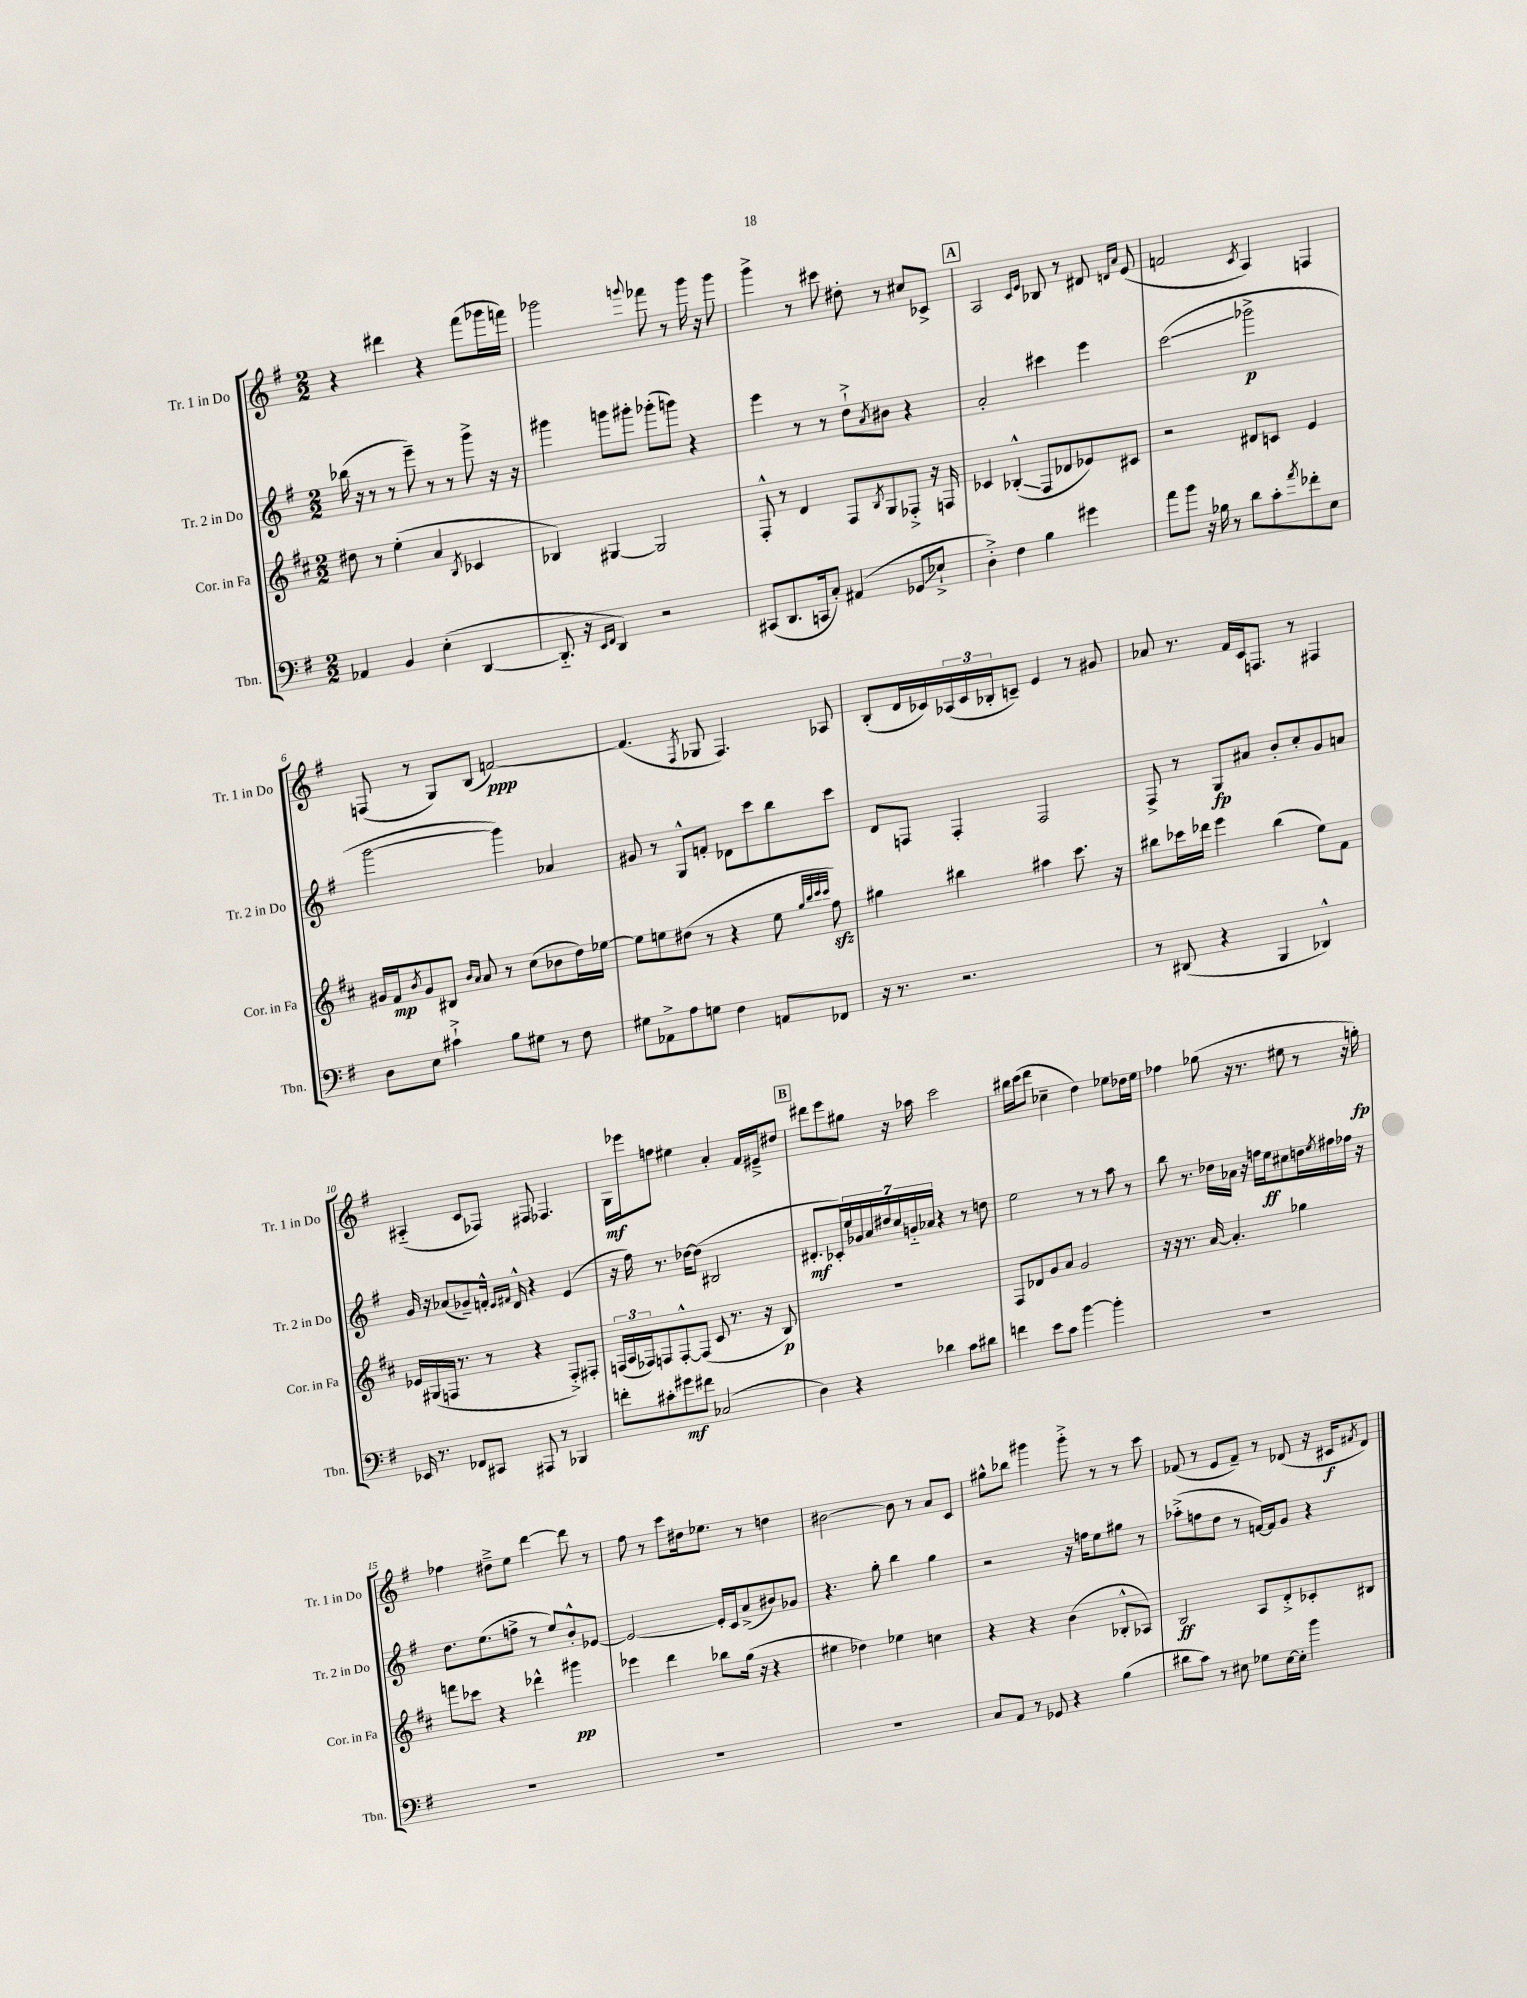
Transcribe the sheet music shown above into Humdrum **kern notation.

**kern	**kern	**kern	**kern
*staff4	*staff3	*staff2	*staff1
*clefF4	*clefG2	*clefG2	*clefG2
*k[f#]	*k[f#c#]	*k[f#]	*k[f#]
*M2/2	*M2/2	*M2/2	*M2/2
4AA-/	8dd#\	(16bb-\	4r
.	.	16r	.
.	8r	8r	.
4BB/	(4ee'\	8r	4ddd#\
.	.	8eee~\)	.
(4E'\	4a/	8r	4r
.	.	8r	.
.	8qB/	.	.
[4DD/	4c-/	8ggg^\	(8fff#\L
.	.	16r	16ggg-\L
.	.	16r	16fff\JJ)
=	=	=	=
8.DD'~/]	4B-/)	4ggg#\	2ggg-\
16r	.	.	.
16qqEE/LL	.	.	.
16qqFF#/JJ	.	.	.
4DD/)	[4G#/	8ggg\L	.
.	.	8ggg#'\J	.
.	.	.	8qqggg/
2r	2G#/]	(8ggg-'\L	8fff-\
.	.	8ggg\J)	8r
.	.	4r	16ggg\
.	.	.	16r
.	.	.	8ggg\
=	=	=	=
(8CC#/L	8F#'^^/	4eee\	4ggg^\
8.DD/	8r	.	.
.	4d/	8r	8r
16CC/k	.	.	.
8C'/J)	.	8r	8ccc#\
(4AA#/	8F#/L	8dd`^\L	8dd#'\
.	8qB/	8qa/	.
.	8G/	8b#\J	8r
8GG-/L	8F-'^/J	4r	8cc#/L
8E-`^/J	16r	.	8c-^/J
.	16F/	.	.
=	=	=	=
4D'^\)	4c-/	2a'/	2A/
4F#\	(4B-'^^/	.	.
.	.	.	16qqc/LL
.	.	.	16qqe/JJ
4B\	8F#/L	4ccc#\	8B-/
.	8d-/	.	8r
4g#\	8e-/)	4eee\	8d#/
.	.	.	16qqd/LL
.	.	.	16qqa/JJ
.	8c#/J	.	(8e/
=	=	=	=
8a\L	2r	(2ccc\	2f/
8b\J	.	.	.
16r	.	.	.
16B-\	.	.	.
8r	.	.	.
.	.	.	8qc/
8d\L	8d#/L	2ggg-^\	4A/)
8c'\	8c/J	.	.
8qa/	.	.	.
8f-'\	4e/	.	4F/
8E\J	.	.	.
=	=	=	=
8D\L	16g#/LL	[2ggg\	(8F/
.	16f#/J	.	.
.	8qb/	.	.
8E\J	8g#/	.	8r
4c#`^\	8B#/J	.	8G/L)
.	16qqb/LL	.	.
.	16qqa/JJ	.	.
.	8a/	.	(8B/J
8B\L	8r	4ggg\])	[2f/)
8G#\J	(8cc#\L	.	.
8r	8b-\	4a-/	.
8F#\	16dd\L)	.	.
.	[16ee-\JJ	.	.
=	=	=	=
8G#\L	8ee-\]L	8g#/	(4.f/]
8AA-^\	8ee\	8r	.
8A\	(8dd#\J	8G^^/L	.
.	.	.	8qF#/
8G\J	8r	8f'/J	8G-/
4F#\	4r	8d-\L	4.F#/)
.	.	8ccc\	.
8AA/L	8ee\	8bb\	.
.	32qqgg/LLL	.	.
.	32qqbb/	.	.
.	32qqccc#/	.	.
.	32qqccc#/JJJ	.	.
8FF-/J	8ff#\)	8ccc\J	8A-/
=	=	=	=
16r	4gg#\	8d/L	(8B'/L
8.r	.	.	.
.	.	8F/J	16d/L
.	.	.	16c-/)
2.r	4bb#\	4F'/	(24A-/
.	.	.	24c-/
.	.	.	24B-'/J
.	.	.	8c~/J)
.	4aa#\	2F/	4e/
.	8.ccc#\	.	8r
.	.	.	8g#/
.	16r	.	.
=	=	=	=
8r	8bb#\L	8F#^/	8a-/
(8DD#/	16ccc-\L	8r	8.r
.	16ddd-\JJ	.	.
4r	4eee\	8G/L	.
.	.	.	16f#/LL
.	.	8a#/J	16c/J
.	.	.	8.F/J
4BBB/	(4bb#\	8b'/L	.
.	.	8cc'/	8r
4DD-^^/)	8ee\L)	8g/	4F#/
.	8f#\J	8a/J	.
=	=	=	=
16EE-/	16e-/LL	16g/	(4A#'~/
8.r	(16G#/	16r	.
.	16F/JJ	(8a-/L	.
.	8.r	.	.
8FF-/L	.	8g-~/)	8c/L
8CC#/J	8r	16f'^^/Jk	8F-/J)
.	.	16qqe/LL	.
.	.	16qqf#/JJ	.
.	.	16d^^/	.
8AAA#/	4r	4r	8F#/
8r	.	.	4.F-/
4BBB-/	8F'^/L)	(4e/	.
.	8F#'/J	.	.
=	=	=	=
8f'\L	(24F/LL	16r	16G\LL
.	24A/	.	.
.	.	16ff#\)	16eee-\J
.	24F-/J)	.	.
8c#'\	8F/	8.r	8ff\J
8g#\	[8F'^^/	.	4ee#\
.	.	[16dd-\LK	.
8f#\J	(8F/]J	(8dd-\]J	.
(2C-/	8c#/	2B#/	4a'/
.	8.r	.	.
.	.	.	16f#/LL
.	16r	.	16e#~^/J
.	8B/)	.	8dd#/J
=	=	=	=
4D\)	1r	8.d#'/L	8ddd#\L
.	.	.	8eee\
.	.	16c-'/L)	.
4r	.	28ee/	8gg#\J
.	.	28g-/	.
.	.	28a/	.
.	.	28dd#/	.
.	.	.	16r
.	.	28cc/	.
.	.	28g'~/	.
.	.	.	16aa-\
.	.	28a-/JJ	.
4d-\	.	4r	2ccc\
8c\L	.	8r	.
8d#\J	.	8dd\	.
=	=	=	=
4f\	8F#/L	2ee\	16bb#\LL
.	.	.	(16ccc\J
.	8d-/	.	8ddd\J
8e\L	8g/	.	4cc-~\
8c\J	8a/J	.	.
[4b\	2g/	8r	4dd\)
.	.	8r	.
4b'\]	.	8aa\	8ee-\L
.	.	8r	16dd-\L
.	.	.	16ee-\JJ
=	=	=	=
1r	16r	8bb\	4ff-\
.	16r	.	.
.	8.r	8.r	.
.	.	.	(8gg-\
.	[16a/	16dd-\LL	.
.	4.a'/]	16a-\JJ	16r
.	.	16r	8.r
.	.	16ff\LL	.
.	.	16ee\J	.
.	.	8cc#\	8ee#\
.	4gg-\	16dd\L	8r
.	.	8qee/	.
.	.	16ff#\	.
.	.	16ff-\JJ	16r
.	.	16r	16gg'\)
=	=	=	=
1r	8fff\L	8.dd\L	4ff-\
.	8ccc-\J	.	.
.	.	(8.ee\	.
.	4r	.	8dd#~^\L
.	.	8ff^\J	8ee\J
.	4ddd-^^\	8r	[4ddd\
.	.	8ee/L)	.
.	4ggg#\	8b'^^/	8ddd\]
.	.	[8e-/J	8r
=	=	=	=
1r	4eee-\	2e-/_	8ff#\
.	.	.	8r
.	4ddd\	.	8ccc\L
.	.	.	16dd#\k
.	.	.	8.ee-\J
.	8bb-\L	16e-'/]LL	.
.	.	16c/J	.
.	(16gg\Jk	(8a^/	8r
.	16r	.	.
.	4r	8b#/)	4dd\
.	.	8g-/J	.
=	=	=	=
1r	4ee#\	4.r	[2b#\
.	4dd-\)	.	.
.	.	8gg'\	.
.	4ee-\	4bb\	8b#\]
.	.	.	8r
.	4cc\	4gg\	8a/L
.	.	.	8c/J
=	=	=	=
8C/L	4r	2r	8gg#^^\L
8AA/J	.	.	8bb-\J
8r	4r	.	4ggg#\
8GG-/	.	.	.
4r	(4b\	16r	8ggg#'^\
.	.	16ff\LK	.
.	.	8ee\	8r
(4B\	8B-'^^/L	8gg#\J	8r
.	8A-/J)	8r	8ccc\
=	=	=	=
8d#\L	2B/	(8aa-'^\L	(8f-/
8c\J)	.	8ff\	8r
8r	.	8dd\J	8e/L
8E#\	.	8r	8f-~/J)
8G-\L	8A/L	[16f/LL)	8r
.	.	16f/]J	.
[16E#\L	8d'^/	8g/J	(8d-/
16E#'\]JJ	.	.	.
4b\	8c-'/	4r	16r
.	.	.	16c#/LK
.	.	.	8qf#/
.	8B#/J	.	8d-/J)
==	==	==	==
*-	*-	*-	*-
